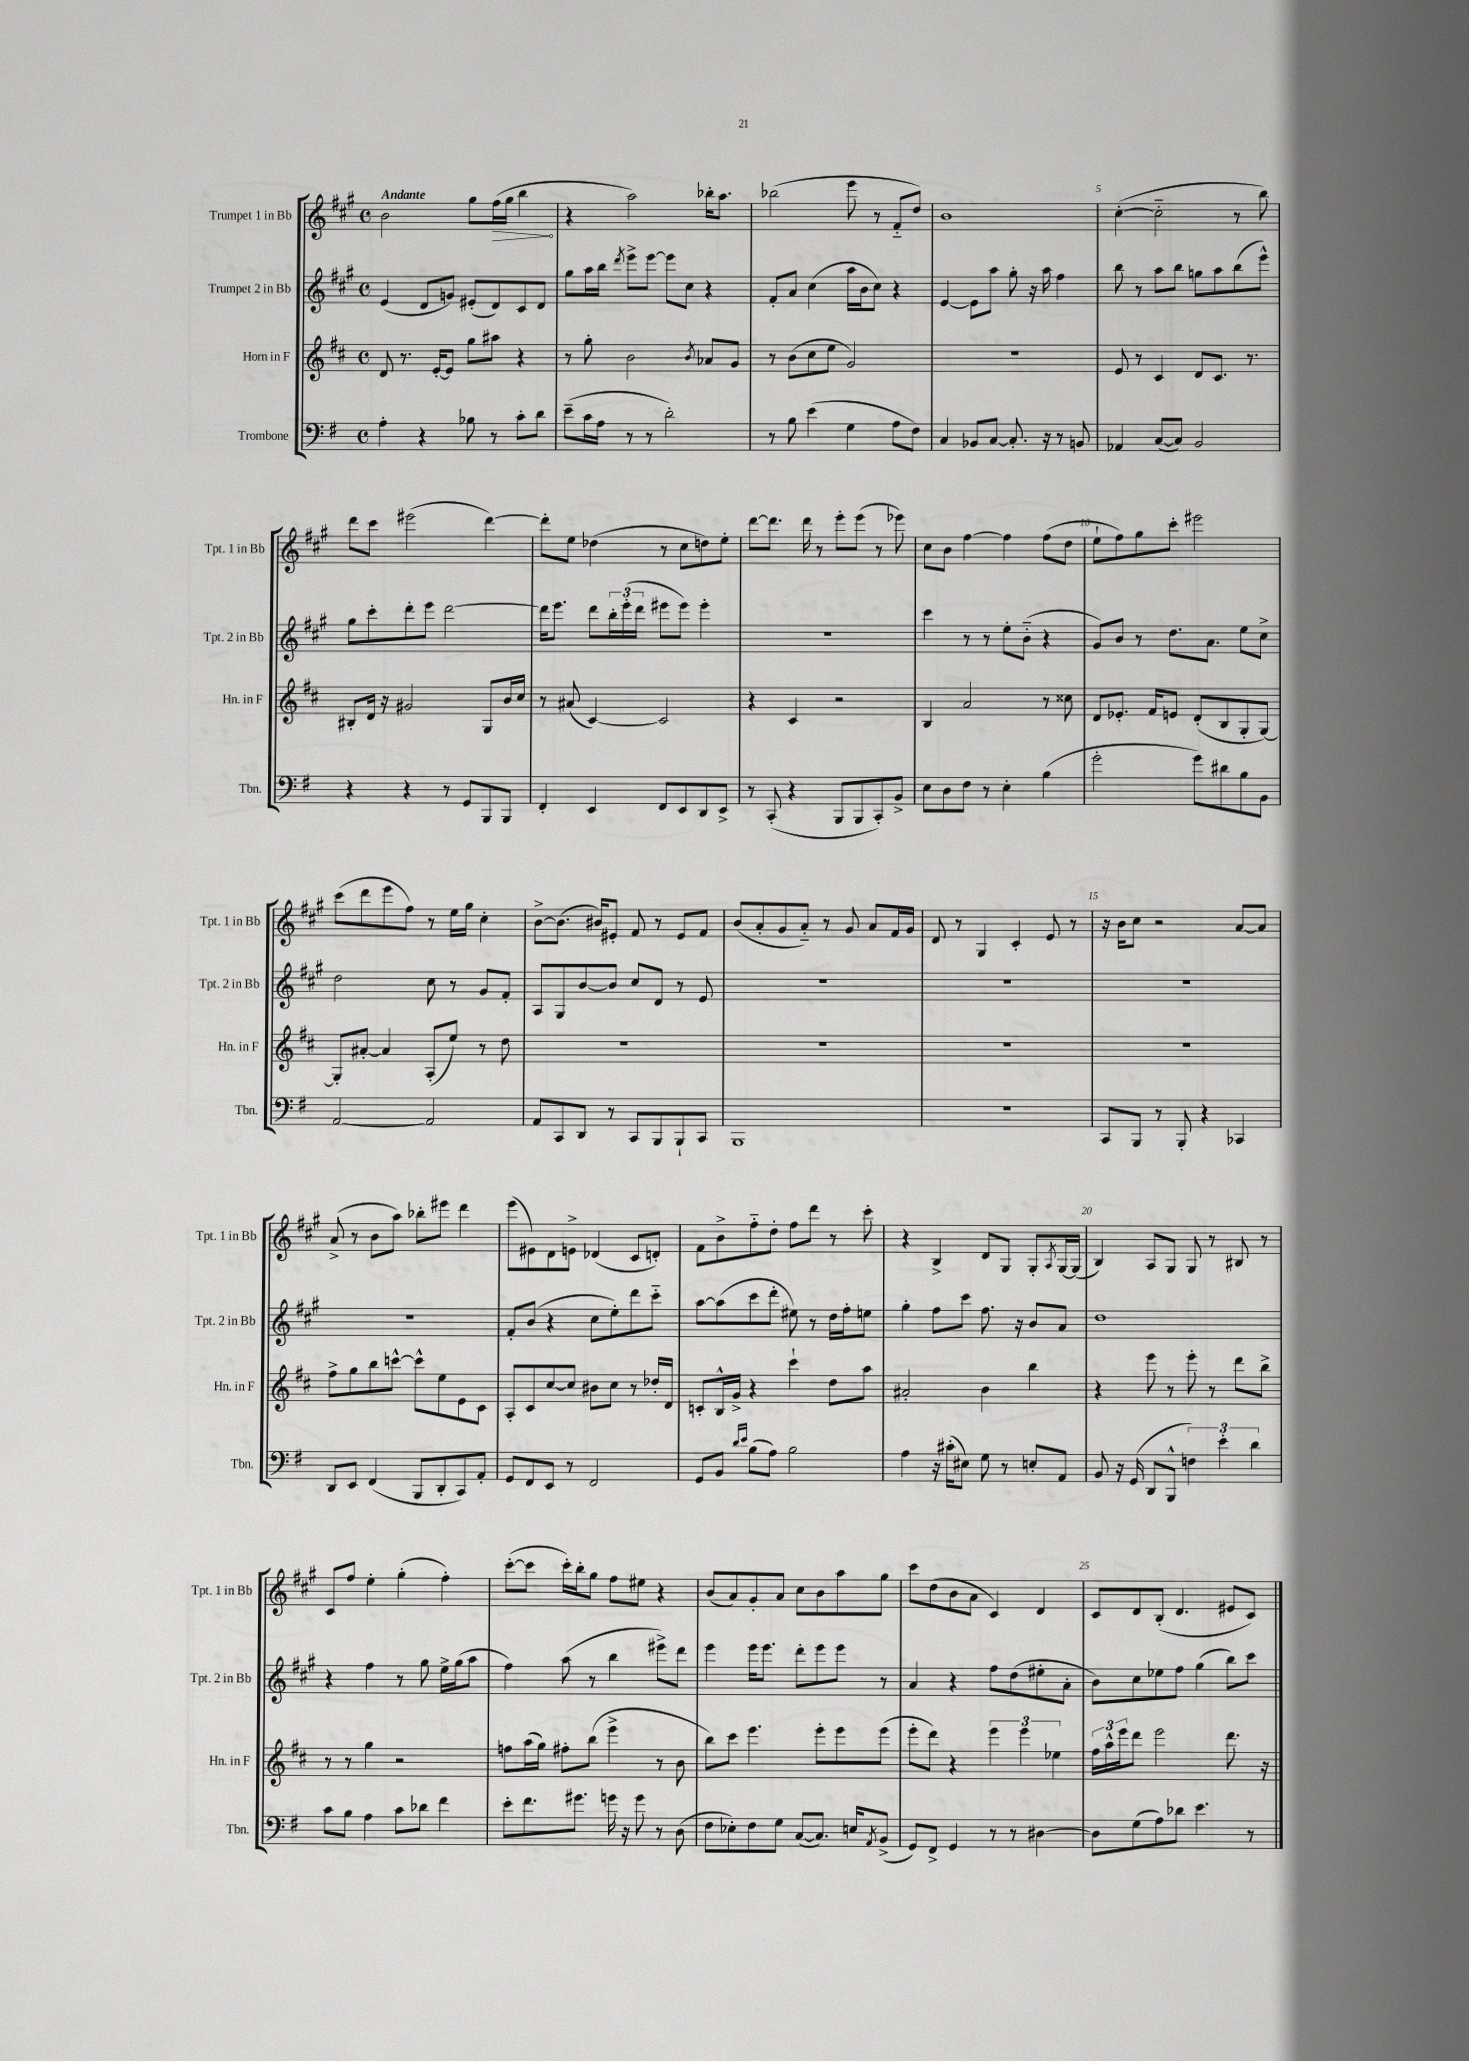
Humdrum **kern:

**kern	**kern	**kern	**kern	**dynam
*part4	*part3	*part2	*part1	*part1
*staff4	*staff3	*staff2	*staff1	*staff1
*I"Trombone	*I"Horn in F	*I"Trumpet 2 in Bb	*I"Trumpet 1 in Bb	*
*I'Tbn.	*I'Hn. in F	*I'Tpt. 2 in Bb	*I'Tpt. 1 in Bb	*
*clefF4	*clefG2	*clefG2	*clefG2	*
*k[f#]	*k[f#c#]	*k[f#c#g#]	*k[f#c#g#]	*
*M4/4	*M4/4	*M4/4	*M4/4	*
*met(c)	*met(c)	*met(c)	*met(c)	*
=1	=1	=1	=1	=1
!	!	!	!LO:TX:a:B:t=Andante	!
4A'\	8d/	(4e/	2b\	.
.	8.r	.	.	.
4r	.	8d/L	.	.
.	[16e'/KL	.	.	.
.	8e/J]	8gn/J)	.	.
8B-X\	8gg\L	(8e#X'/L	8gg#\L	.
!	!	!	!	!LO:HP:b
8r	8aa#X\J	8d/)	(16ff#\L	>
.	.	.	16gg#\JJ	.
8c'\L	4r	8c#/	4bb\	.
8d\J	.	8d/J	.	.
.	.	.	.	]
=2	=2	=2	=2	=2
(8e~\L	8r	8gg#\L	4r	.
16c\L	8gg'\	16aa\L	.	.
16A\JJ	.	16bb\JJ	.	.
.	.	8qddd/	.	.
8r	2b\	8eee^\L	2aa\)	.
8r	.	[8eee\J	.	.
2d'\)	.	8eee\L]	.	.
.	.	8cc#\J	.	.
.	8qb/	.	.	.
.	8a-X/L	4r	16bb-X'\KL	.
.	.	.	8.aa\J	.
.	8g/J	.	.	.
=3	=3	=3	=3	=3
8r	8r	8f#'/L	(2bb-X\	.
8B\	(8b\L	8a/J	.	.
(4e\	8cc#\	(4cc#\	.	.
.	8ee\J	.	.	.
4G\	2g/)	16aa\LL	8eee\	.
.	.	16b\J	.	.
.	.	8cc#\J)	8r	.
8A\L	.	4r	8f#/L	.
8F#\J)	.	.	8dd/J)	.
=4	=4	=4	=4	=4
4C/	1r	[4e/	1b	.
8BB-X/L	.	8e\L]	.	.
[8C/J	.	8aa\J	.	.
8.C'/]	.	8gg#'\	.	.
.	.	16r	.	.
16r	.	16aa\	.	.
8r	.	4ff#\	.	.
8BBn/	.	.	.	.
=5	=5	=5	=5	=5
4AA-X/	8e/	8bb\	([4cc#'\	.
.	8r	8r	.	.
([8C/L	4c#/	8aa\L	2cc#\]	.
8C/J])	.	8bb\J	.	.
2BB/	8d/L	8ggn\L	.	.
.	8.c#/J	8aa\	.	.
.	.	(8bb\	8r	.
.	8.r	.	.	.
.	.	8eee^^\J)	8bb\)	.
!!LO:LB:g=z
=6	=6	=6	=6	=6
4r	8B#X'/L	8gg#\L	8ddd\L	.
.	16d/Jk	8ccc#'\	8ccc#\J	.
.	16r	.	.	.
4r	2g#X/	8ddd'\	(2eee#X\	.
.	.	8eee\J	.	.
8r	.	[2ddd\	.	.
8GG/L	.	.	.	.
8BBB/	8G/L	.	[4ddd\)	.
8BBB/J	16b/L	.	.	.
.	16cc#/JJ	.	.	.
=7	=7	=7	=7	=7
4FF#'/	8r	16ddd\KL]	8ddd'\L]	.
.	.	8.eee\J	.	.
.	(8a#X/	.	8ee\J	.
4EE/	[4c#/)	8ddd\L	(4dd-X\	.
.	.	24bb'\L	.	.
.	.	(24eee'\	.	.
.	.	24ddd\JJ	.	.
8FF#/L	2c#/]	8eee#X\L	8r	.
8EE/	.	8eee#\J)	8cc#\L	.
8DD/	.	4eee#'\	8ddn\)	.
8EE^/J	.	.	8ee'\J	.
=8	=8	=8	=8	=8
8r	4r	1r	[8ddd\L	.
(8CC'/	.	.	8.ddd\J]	.
4r	4c#/	.	.	.
.	.	.	16ddd\	.
.	.	.	8r	.
8BBB/L	2r	.	8eee'\L	.
8BBB/	.	.	(8eee\J	.
8CC'/)	.	.	8r	.
8BB^/J	.	.	8eee-X\)	.
=9	=9	=9	=9	=9
8E\L	4B/	4ccc#\	8cc#\L	.
8D\	.	.	8b\J	.
8F#\J	2a/	8r	[4ff#\	.
8r	.	8r	.	.
4E'\	.	8ee'\L	4ff#\]	.
.	.	(8b\J	.	.
(4B\	8r	4r	(8ff#\L	.
.	8cc##X\	.	8dd\J	.
=10	=10	=10	=10	=10
2g'\	8d/L	8g#/L)	8ee`\L	.
.	8.e-X'/J	8b/J	8ff#\)	.
.	.	8r	8gg#\	.
.	16f#/KL	.	.	.
.	8en/J	8.dd\L	8ccc#'\J	.
8g\L)	(8d'/L	.	2eee#X\	.
.	.	8.a\J	.	.
8d#X\	8B/	.	.	.
8B\	8G'/	8ee\L	.	.
8BB\J	[8G/J)	8cc#^\J	.	.
!!LO:LB:g=z
=11	=11	=11	=11	=11
[2AA/	8G'/L]	2dd\	(8ccc#\L	.
.	[8a#X'/J	.	8ddd\	.
.	4a#/]	.	8eee\	.
.	.	.	8ff#\J)	.
2AA/]	(8A'/L	8cc#\	8r	.
.	8ee/J)	8r	16ee\LL	.
.	.	.	16gg#\JJ	.
.	8r	8g#/L	4cc#'\	.
.	8dd\	8f#'/J	.	.
=12	=12	=12	=12	=12
8AA/L	1r	8A/L	[8b^\L	.
8CC/	.	8G#/	(8.b\J]	.
8DD/J	.	[8b/	.	.
.	.	.	16b#X/KL)	.
8r	.	8b/J]	8e#X'/J	.
8CC/L	.	8cc#/L	8f#/	.
8BBB/	.	8d/J	8r	.
8BBB`/	.	8r	8e#/L	.
8CC/J	.	8e/	8f#/J	.
=13	=13	=13	=13	=13
1BBB	1r	1r	(8b/L	.
.	.	.	8a'/	.
.	.	.	8g#/	.
.	.	.	8a/J)	.
.	.	.	8r	.
.	.	.	8g#/	.
.	.	.	8a/L	.
.	.	.	16f#/L	.
.	.	.	16g#/JJ	.
=14	=14	=14	=14	=14
1r	1r	1r	8d/	.
.	.	.	8r	.
.	.	.	4G#/	.
.	.	.	4c#'/	.
.	.	.	8e/	.
.	.	.	8r	.
=15	=15	=15	=15	=15
8CC/L	1r	1r	16r	.
.	.	.	16b\KL	.
8BBB/J	.	.	8cc#\J	.
8r	.	.	2r	.
8BBB'/	.	.	.	.
4r	.	.	.	.
4CC-X/	.	.	[8a/L	.
.	.	.	8a/J]	.
!!LO:LB:g=z
=16	=16	=16	=16	=16
8DD/L	8ff#^\L	1r	(8a^/	.
8EE/J	8gg\	.	8r	.
(4FF#/	8bb\	.	8b\L	.
.	[8cccn^^\J	.	8aa\J)	.
8BBB/L	8ccc^^\L]	.	8bb-X'\L	.
8DD'/	8ee\	.	8eee#X\J	.
8CC/)	8e\	.	4ddd\	.
8AA'/J	8c#\J	.	.	.
=17	=17	=17	=17	=17
8GG/L	8A'/L	8f#'/L	(8eee\L	.
8FF#/	8c#/	(8b/J	8e#X\)	.
8EE/J	[8cc#/	4r	8d\	.
8r	8cc#/J]	.	8en^\J	.
2FF#/	8b#X\L	8cc#\L	(4d-X/	.
.	8cc#\J	8ee'\)	.	.
.	8r	8ddd\	8c#/L	.
.	16dd-X'/LL	8ccc#\J	8dn'/J)	.
.	16d/JJ	.	.	.
=18	=18	=18	=18	=18
8GG/L	8cn'/L	[8aa\L	8f#\L	.
8BB/J	16B^^/L	(8aa\]	8b^\	.
.	16g^/JJ	.	.	.
16qqd/LL	.	.	.	.
16qqe/JJ	.	.	.	.
(8B\L	4r	8ccc#\	8ff#\	.
8A\J)	.	8ddd'\J	8dd'\J	.
2B\	4ccc#`\	8ee#X\)	8ff#\L	.
.	.	8r	8ddd\J	.
.	8dd\L	16dd\LL	8r	.
.	.	16ff#'\J	.	.
.	8aa\J	8een\J	8ccc#'\	.
=19	=19	=19	=19	=19
4A\	2a#X'/	4gg#'\	4r	.
16r	.	8ff#\L	4B^/	.
(16c#X'\KL	.	.	.	.
8E#X\J)	.	8ccc#\J	.	.
8G\	4b\	8.ff#\	8d/L	.
8r	.	.	8G#/J	.
.	.	16r	.	.
8En'/L	4bb\	8b/L	8G#'/L	.
.	.	.	8qA/	.
8AA/J	.	8a/J	[16G#/L	.
.	.	.	(16G#/JJ]	.
=20	=20	=20	=20	=20
8BB/	4r	1dd	4B/)	.
16r	.	.	.	.
(16GG/	.	.	.	.
8DD/L	8eee\	.	8A/L	.
8BBB^^/J	8r	.	8G#/J	.
6Fn\)	8eee'\	.	8G#/	.
.	8r	.	8r	.
6e'\	.	.	.	.
.	8ddd\L	.	8B#X/	.
6d\	.	.	.	.
.	8bb^\J	.	8r	.
!!LO:LB:g=z
=21	=21	=21	=21	=21
8c\L	8r	4r	8c#/L	.
8B\J	8r	.	8ff#/J	.
4A\	4gg\	4ff#\	4ee'\	.
8c\L	2r	8r	(4gg#'\	.
8d-X\J	.	8gg#\	.	.
4f#\	.	16ee^\LL	4ff#'\)	.
.	.	(16gg#\J	.	.
.	.	8aa\J	.	.
=22	=22	=22	=22	=22
8e'\L	8ffn\L	4ff#\)	([8ccc#'\L	.
8.f#\	(16aa\L	.	8ccc#\J]	.
.	16gg\JJ)	.	.	.
.	8ff#X'\L	(8aa\	16ccc#'\LL)	.
8.g#X\J	.	.	16bb'\J	.
.	(8bb\J	8r	8gg#\J	.
16gn\	4eee^\	4bb\	8ff#\L	.
16r	.	.	.	.
8g\	.	.	8ee#X\J	.
8r	8r	8eee#X^\L)	4r	.
(8D\	8b\	8ddd\J	.	.
=23	=23	=23	=23	=23
8F#\L	8bb\L)	4eee\	(8b/L	.
8E-X'\)	8ccc#\J	.	8a/)	.
8F#\	4.eee\	16eee\KL	8g#'/	.
.	.	8.eee\J	.	.
8G\J	.	.	8a/J	.
([8C/L	.	8ddd'\L	8cc#\L	.
8.C/J])	8eee'\L	8eee\	8b\	.
.	8eee\	8eee\J	8aa\	.
16En/KL	.	.	.	.
8qAA/	.	.	.	.
(8BB^/J	(8eee\J	8r	8gg#\J	.
=24	=24	=24	=24	=24
8GG/L)	8eee'\L	4a/	8ccc#\L	.
8FF#^/J	8ddd\J)	.	(8dd\	.
4GG/	4r	4r	8b\	.
.	.	.	8a\J	.
8r	6eee\	8ff#\L	4c#/)	.
8r	.	(8dd\	.	.
.	6eee\	.	.	.
[4D#X\	.	8ee#X'\	4d/	.
.	6ee-X\	.	.	.
.	.	8a'\J	.	.
=25	=25	=25	=25	=25
8D#\L]	24ff#\LL	8b\L)	8c#/L	.
.	24aa^^\	.	.	.
.	24eee\J	.	.	.
(8G\	8ddd\J	8cc#\	8d/	.
8A\)	2eee\	8ee-X\	(8B'/J	.
8d-X\J	.	8ff#\J	4.d/	.
4.e\	.	(4gg#\	.	.
.	8.ddd\	8bb\L)	8e#X/L	.
8r	.	8ccc#\J	8c#/J)	.
.	16r	.	.	.
==	==	==	==	==
*-	*-	*-	*-	*-
